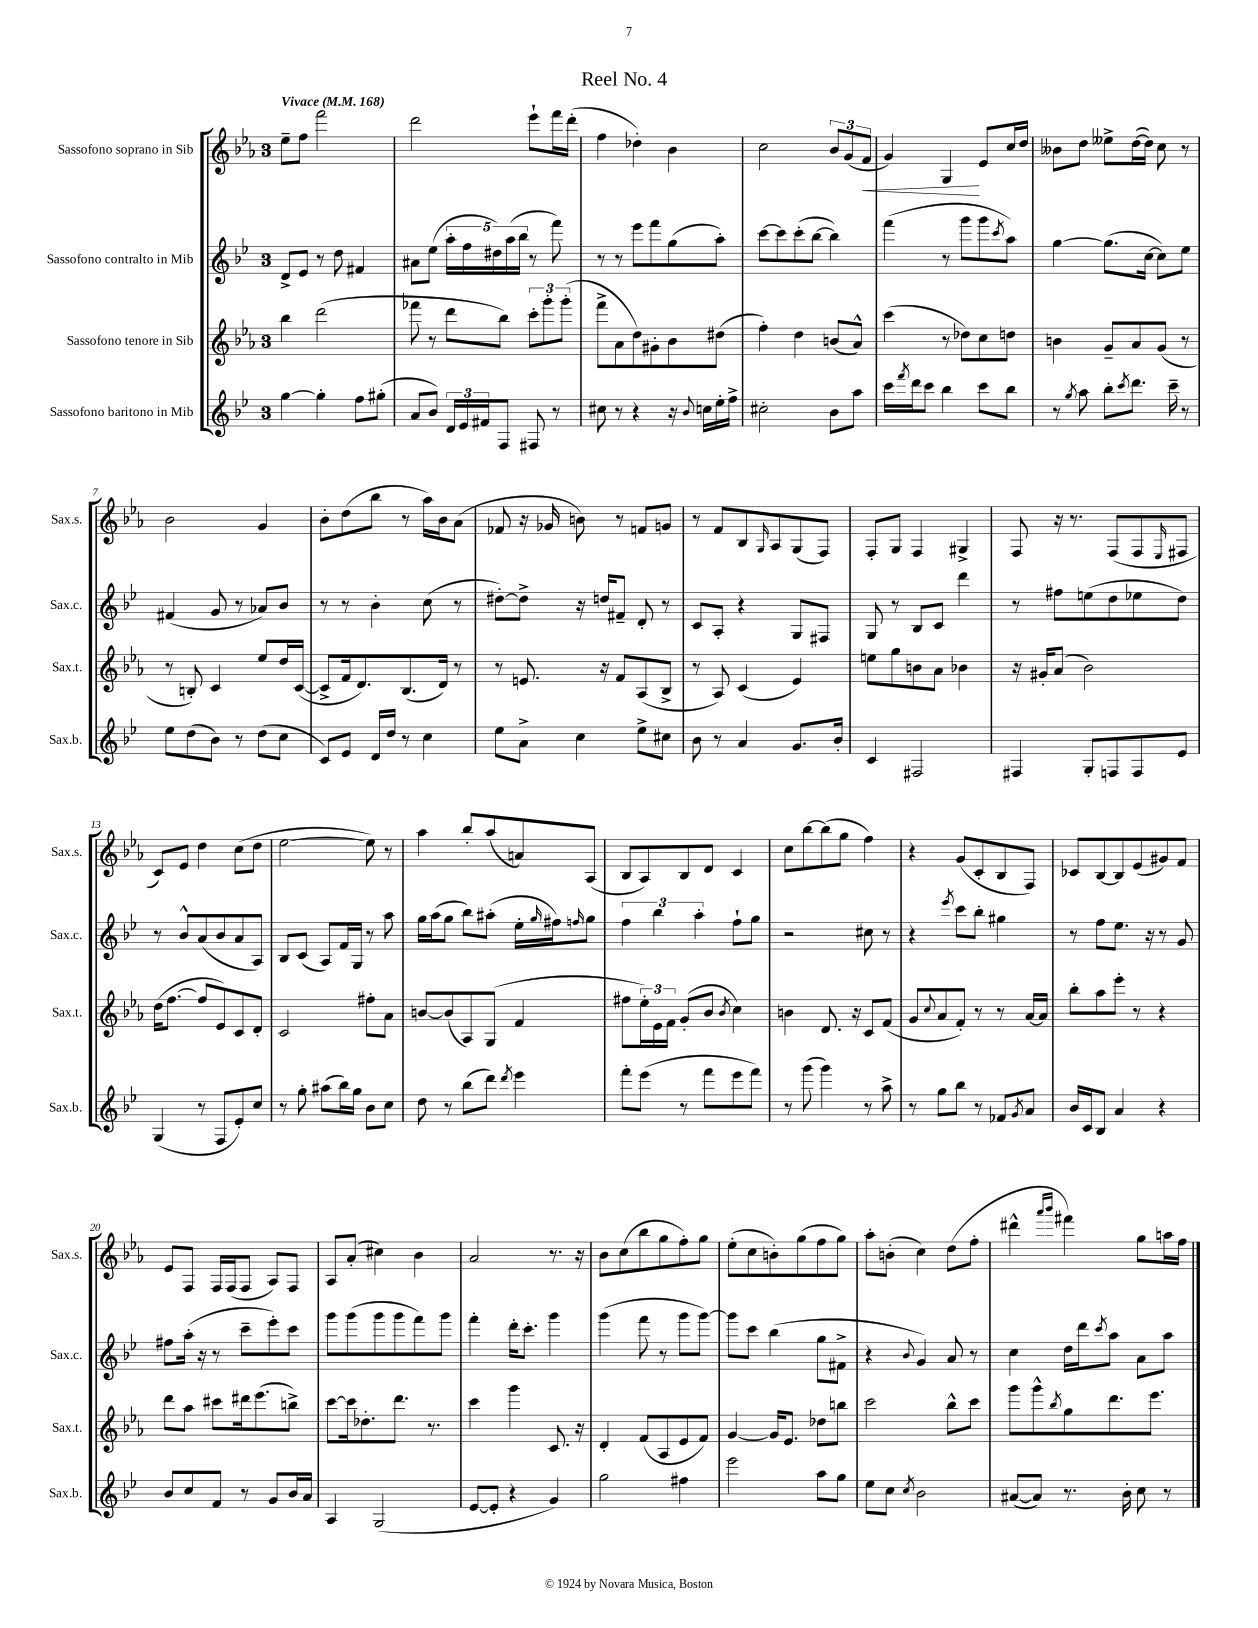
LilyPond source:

\header { title = "Reel No. 4" }
<<
\new StaffGroup <<
\new Staff = "s0" \with { instrumentName = "Sassofono soprano in Sib" shortInstrumentName = "Sax.s." } {
    \clef treble \key ees \major \once \override Staff.TimeSignature.style = #'single-digit \time 3/4 \tempo "Vivace" 4 = 168
    ees''8-- f''8 f'''2 |
    d'''2 ees'''8-! f'''16 d'''16-.( |
    f''4 des''4-.) bes'4 |
    c''2 \tuplet 3/2 { bes'8 g'8( f'8\< } |
    g'4) g4\! ees'8 c''16 d''16 |
    beses'8 d''8 eeses''8-> d''16~( d''16) c''8 r8 |
    bes'2 g'4 |
    bes'8-. d''8( bes''8 r8 aes''16) bes'16 aes'8( |
    fes'8 r16 ges'16 b'8) r8 f'8 g'8 |
    r8 f'8 bes8 \grace { g16 } aes8 g8( f8) |
    f8-. g8 f4 gis4-> |
    f8 r16 r8. f8( f8 \grace { ees16 } fis8 |
    c'8) ees'8 d''4 c''8( d''8 |
    ees''2~ ees''8) r8 |
    aes''4 bes''8-. aes''8( a'8) aes8( |
    bes8 aes8) bes8 d'8 c'4 |
    c''8 bes''8~ bes''8( g''8 f''4) |
    r4 g'8( c'8-. bes8 f8) |
    ces'8 bes8~ bes8 ees'8( gis'8) f'8 |
    ees'8 f8 f16 f16( f8 aes8) f8 |
    aes8 aes'8-.( cis''4) bes'4 |
    aes'2 r8. r16 |
    bes'8 c''8( bes''8 g''8 f''8-.) g''8 |
    ees''8-.( c''8 b'8-.) g''8( f''8 g''8) |
    aes''8-. b'8-.( c''4) d''8( f''8-. |
    dis'''4-^ \grace { aes'''16 bes'''16 } fis'''4) g''8 a''16 f''16 \bar "|." |
}
\new Staff = "s1" \with { instrumentName = "Sassofono contralto in Mib" shortInstrumentName = "Sax.c." } {
    \clef treble \key bes \major \once \override Staff.TimeSignature.style = #'single-digit \time 3/4
    d'8-> ees'8 r8 d''8 fis'4 |
    ais'8 ees''8( \tuplet 5/4 { a''16-. f''16 dis''16) a''16( bes''16 } r8 f'''8) |
    r8 r8 ees'''8 f'''8 g''8( a''8-.) |
    c'''8~ c'''8 c'''8-.( bes''8~ bes''4) |
    f'''4( r8 g'''8 g'''8 \acciaccatura { c'''8 } a''8) |
    g''4~ g''8.( c''16~ c''8) ees''8 |
    fis'4( g'8 r8 aes'8) bes'8 |
    r8 r8 bes'4-. c''8( r8 |
    dis''8~-.) dis''8-> r16 d''16 fis'8-- d'8-. r8 |
    c'8 a8-. r4 g8 fis8 |
    g8 r8 bes8 c'8 d'''4 |
    r8 fis''8 e''8( d''8 ees''8 d''8) |
    r8 bes'8-^ a'8( bes'8 a'8 a8) |
    bes8 c'8( a8) f'16 g16 r8 a''8 |
    g''16 a''16( g''8 bes''8) ais''8-.( ees''16-. \grace { g''16 } fis''16) \grace { f''16 } g''8 |
    \tuplet 3/2 { f''4 bes''4 a''4-. } f''8-! g''8 |
    r2 cis''8 r8 |
    r4 \acciaccatura { ees'''8 } c'''8 bes''8-. gis''4 |
    r8 f''8 ees''8. r16 r8 g'8 |
    fis''8 a''16-.( r16 r8 c'''8-- ees'''8-.) c'''8 |
    g'''8 g'''8( g'''8 g'''8 f'''8) g'''8 |
    f'''4-. d'''16-. c'''8.-. g'''4 |
    g'''4( f'''8 r8 g'''8 g'''8~) |
    g'''8 c'''8 bes''4( g''8 fis'8-> |
    r4 \appoggiatura { bes'8 } g'4) a'8 r8 |
    c''4 d''16 d'''16 \acciaccatura { c'''8 } a''8 a'8 a''8 \bar "|." |
}
\new Staff = "s2" \with { instrumentName = "Sassofono tenore in Sib" shortInstrumentName = "Sax.t." } {
    \clef treble \key ees \major \once \override Staff.TimeSignature.style = #'single-digit \time 3/4
    bes''4 d'''2( |
    fes'''8 r8 d'''8 bes''8) \tuplet 3/2 { c'''8-. g'''8-. g'''8-.( } |
    f'''8-> aes'8 d''8) gis'8-. bes'8 dis''8( |
    f''4-.) d''4 b'8( aes'8-^) |
    c'''4( r8 des''8) c''8 d''8 |
    b'4 g'8-- aes'8 g'8( r8 |
    r8 b8-.) c'4 ees''8 d''16 c'16~( |
    c'8-> f'16 d'8.) bes8.( d'16) r8 |
    r8 e'8. r16 f'8 aes8( bes8-> |
    r8 aes8) c'4( ees'4) |
    e''8 g''8 b'8 aes'8 bes'4 |
    r16 gis'16-. aes'8( bes'2) |
    d''16( f''8.~ f''8 ees'8) c'8 d'8-. |
    c'2 fis''8-. aes'8 |
    b'8~ b'8( aes8) g8( f'4 |
    fis''8 \tuplet 3/2 { ees''16-.) ees'16 f'16 } g'8-.( bes'8 \acciaccatura { bes'8 } c''4) |
    b'4 d'8. r16 c'8 f'8( |
    g'8 \appoggiatura { c''8 } aes'8 f'8-.) r8 r8 aes'16~ aes'16 |
    bes''8-. aes''8 ees'''8-. r8 r4 |
    d'''8 aes''8 cis'''8 dis'''16 ees'''8.( b''8->) |
    c'''8~ c'''16 des''8.-. d'''8. r8. |
    c'''4 g'''4 c'8. r16 |
    d'4-. f'8( aes8 ees'8 f'8) |
    g'4~ g'16 ees'8. des''8 b''8 |
    c'''2 bes''8-^ c'''8 |
    g'''8 g'''8-^ \acciaccatura { bes''8 } g''8 d'''8. ees'''8. \bar "|." |
}
\new Staff = "s3" \with { instrumentName = "Sassofono baritono in Mib" shortInstrumentName = "Sax.b." } {
    \clef treble \key bes \major \once \override Staff.TimeSignature.style = #'single-digit \time 3/4
    g''4~ g''4-. f''8 gis''8-.( |
    a'8 bes'8) \tuplet 3/2 { d'16 ees'16 fis'16 } f8 fis8 r8 |
    cis''8 r8 r4 r16 \appoggiatura { bes'8 } c''16 ees''16-. f''16-> |
    cis''2-. bes'8 a''8 |
    c'''16 \acciaccatura { f'''8 } d'''16 c'''8 bes''4 c'''8 bes''8 |
    r8 \acciaccatura { g''8 } a''8 bes''8-. \acciaccatura { c'''8 } d'''8. c'''16-- r8 |
    ees''8 d''8( bes'8) r8 d''8( c''8 |
    c'8) ees'8 d'16 d''16 r8 c''4 |
    ees''8 a'8-> c''4 ees''8-> cis''8 |
    bes'8 r8 a'4 g'8. bes'16-. |
    c'4 fis2 |
    fis4 g8-. f8 f8 ees'8 |
    g4( r8 f8 ees'8-.) c''8 |
    r8 g''8-. ais''8( bes''16) g''16 bes'8 c''8 |
    d''8 r8 bes''8( d'''8) \acciaccatura { d'''8 } ees'''4 |
    f'''8-. ees'''8( r8 f'''8 ees'''8 f'''8) |
    r8 g'''8( g'''4) r8 a''8-> |
    r8 g''8 bes''8 r8 fes'8 \acciaccatura { g'8 } a'8 |
    bes'16 c'16 bes8 a'4 r4 |
    bes'8 c''8 f'8 r8 g'8 bes'16 a'16 |
    a4 g2( |
    ees'8~ ees'8-. r4 g'4) |
    g''2 fis''4 |
    ees'''2 a''8 g''8 |
    ees''8 c''8 \acciaccatura { c''8 } bes'2 |
    ais'8~( ais'8) r8. bes'16-. c''8 r8 \bar "|." |
}
>>
>>
